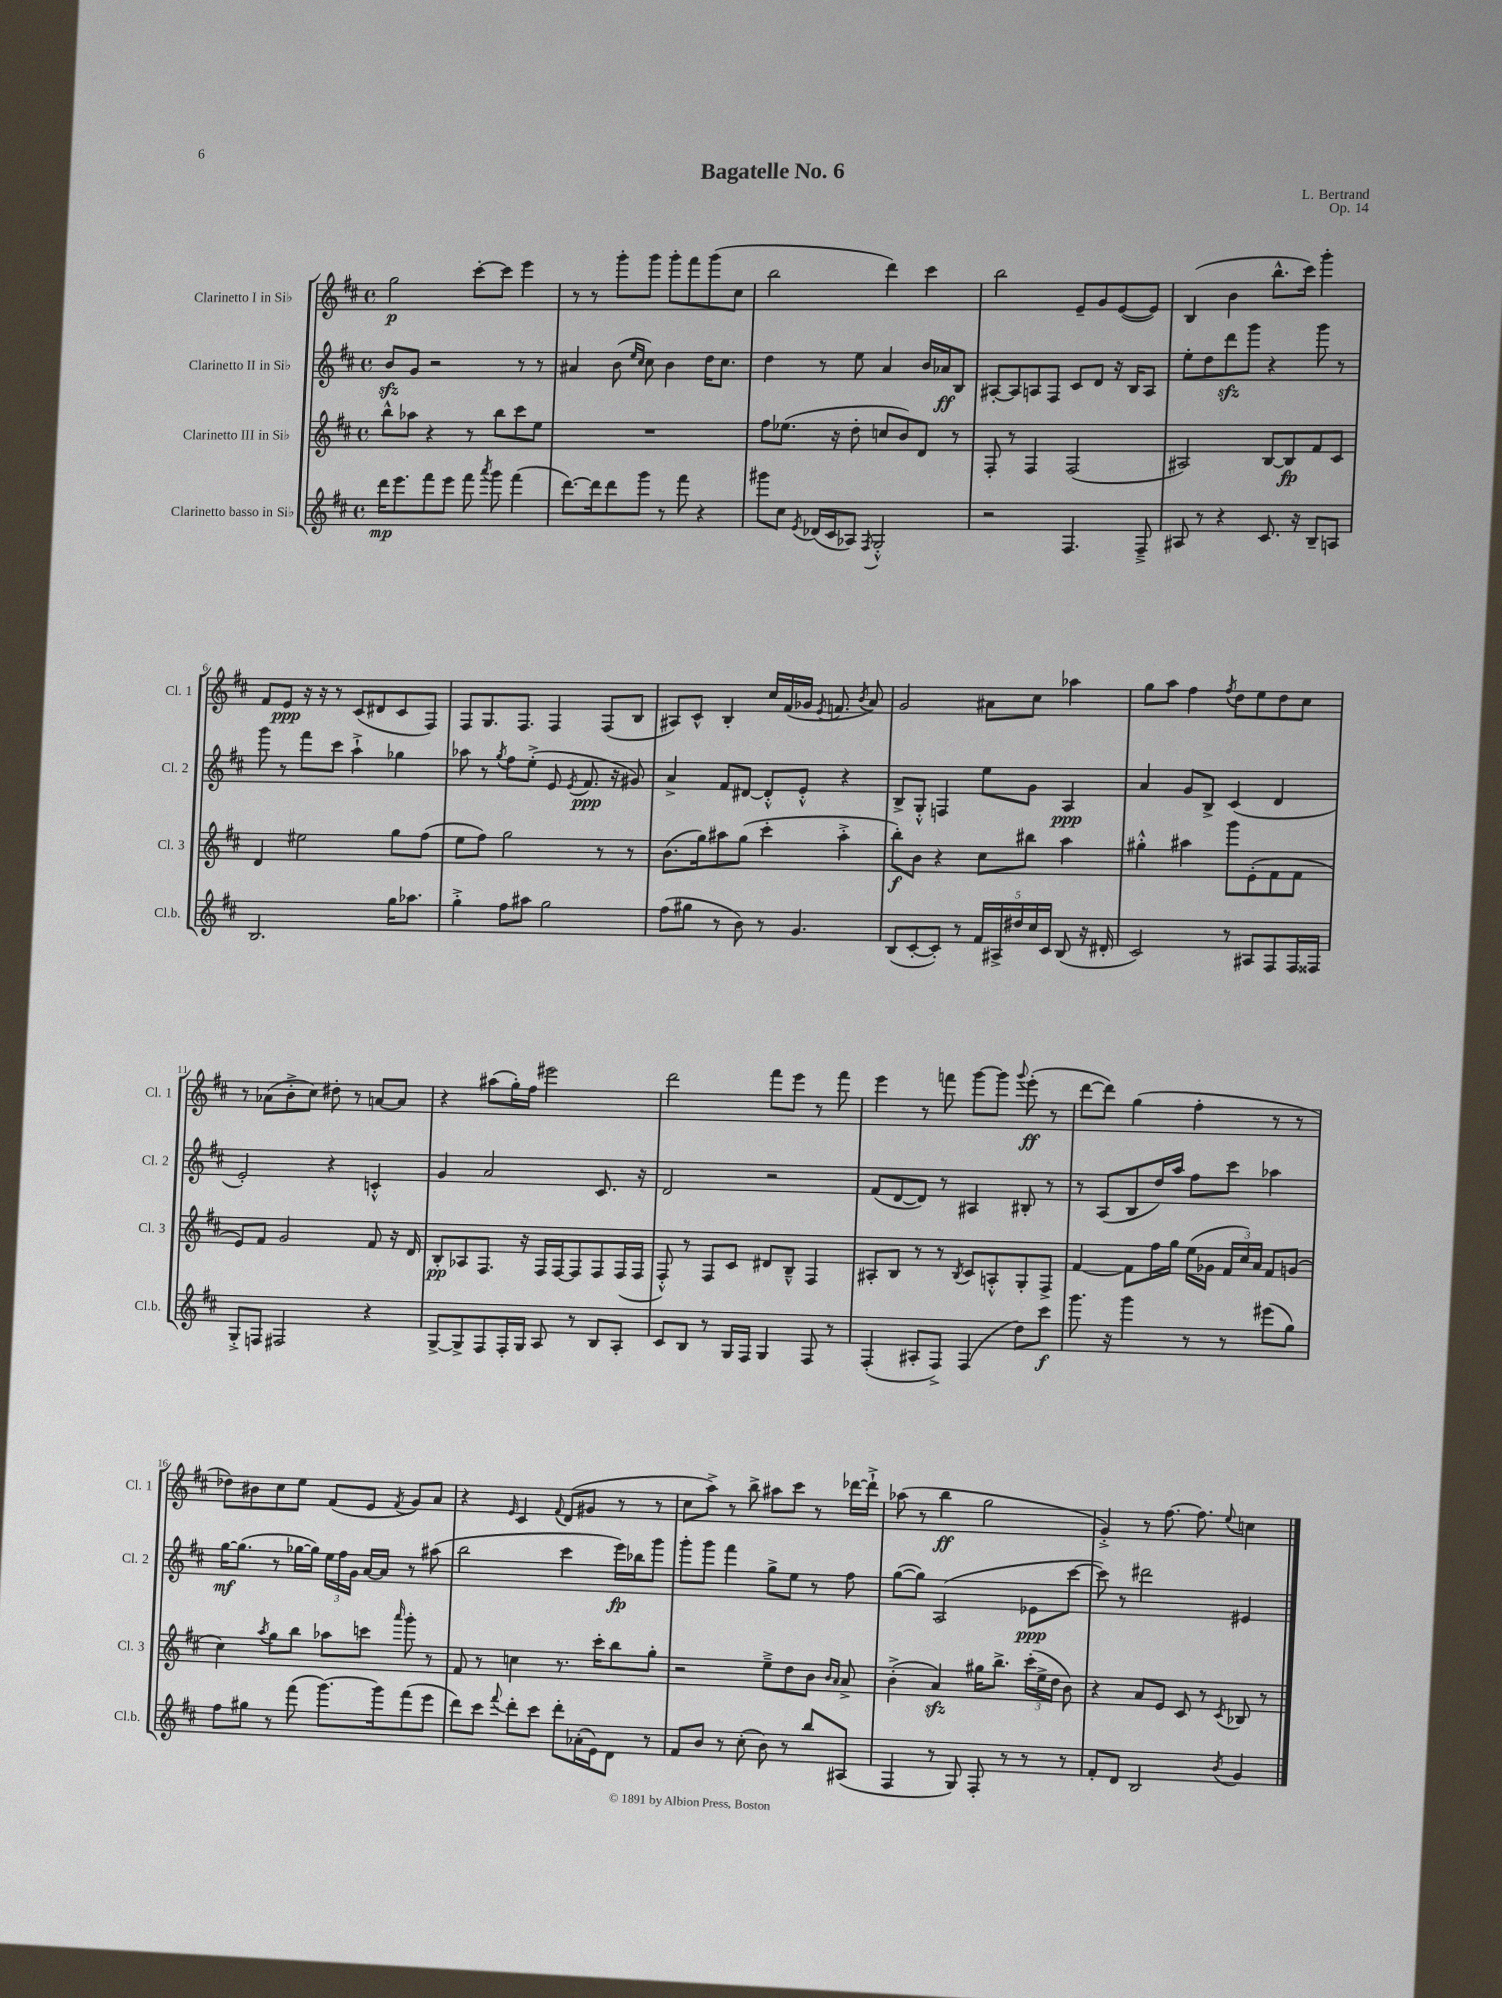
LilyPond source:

\header { title = "Bagatelle No. 6" composer = "L. Bertrand" opus = "Op. 14" }
<<
\new StaffGroup <<
\new Staff = "s0" \with { instrumentName = "Clarinetto I in Sib" shortInstrumentName = "Cl. 1" } {
    \clef treble \key d \major \defaultTimeSignature \time 4/4
    \autoBeamOff g''2\p cis'''8[~-. cis'''8] e'''4 |
    r8 r8 g'''8[-. g'''8] g'''8[-. fis'''8 g'''8( cis''8] |
    b''2 d'''4) cis'''4 |
    b''2 e'8[-- g'8 e'8~( e'8]) |
    b4( b'4 b''8.[-^ cis'''16]) g'''4-. |
    fis'8[ e'8]\ppp r16 r16 r8 cis'8[( dis'8 cis'8 fis8]) |
    fis8[ g8. fis8.] fis4 fis8[( b8] |
    ais8[) cis'8]-^ b4-. cis''16[ fis'16( ges'16] \acciaccatura { e'8 } f'8. \acciaccatura { b'8 } a'8) |
    g'2 ais'8[ cis''8] aes''4 |
    g''8[ a''8] fis''4 \acciaccatura { fis''8 } d''8[ e''8 d''8 cis''8] |
    r8 aes'8[( b'8-.-> cis''8]) dis''8-. r8 a'8[~ a'8] |
    r4 ais''8[( g''16-.) fis''16] eis'''2 |
    d'''2 fis'''8[ e'''8] r8 fis'''8 |
    e'''4 r8 f'''8 g'''8[~ g'''8] \appoggiatura { g'''8 } e'''8-.\ff( r8 |
    d'''8[~ d'''8]) g''4( fis''4-. r8 r8 |
    des''8[) bis'8 cis''8 e''8] fis'8[( e'8] \acciaccatura { fis'8 } g'8[) a'8] |
    r4 \grace { e'16 } cis'4 \appoggiatura { fis'8 } d'8[( gis'8] r8 r8 |
    cis''8[ a''8]->) r8 b''8-> ais''8[ cis'''8] r8 des'''16[~ des'''16]-!-> |
    aes''8( r8 b''4\ff g''2 |
    g'4-.->) r8 fis''8.~ fis''8. \appoggiatura { e''8 } c''4 \bar "|." |
}
\new Staff = "s1" \with { instrumentName = "Clarinetto II in Sib" shortInstrumentName = "Cl. 2" } {
    \clef treble \key d \major \defaultTimeSignature \time 4/4
    \autoBeamOff b'8[\sfz g'8] r2 r8 r8 |
    ais'4 b'8( \grace { e''16[ cis''16] } cis''8) b'4 d''16[ cis''8.] |
    d''4 r8 e''8 a'4 b'16[ aes'16\ff b8] |
    ais8[~-. ais8 a8 fis8] cis'8[ d'8] r16 b16[ a8] |
    e''8[-. d''8 d'''8\sfz g'''8] r4 g'''8 r8 |
    g'''8 r8 fis'''8[ cis'''8] a''4-!-> ges''4 |
    aes''8 r8 \acciaccatura { g''8 } fis''8[ e''8]-.->( e'8 \acciaccatura { e'8 } fis'8.\ppp r16 gis'8) |
    a'4-> fis'8[ dis'8]~ dis'8[-.-^ e'8]-.-^ r4 |
    b8[-> g8]-.-^ f4 e''8[ g'8] a4\ppp |
    a'4 g'8[ b8]-> cis'4( d'4 |
    e'2-.) r4 c'4-.-^ |
    g'4 a'2 cis'8. r16 |
    d'2 r2 |
    fis'8[( d'8~ d'8]) r8 ais4 bis8-. r8 |
    r8 a8[( b8 d''16) a''16] fis''8[ cis'''8] aes''4 |
    g''16[~\mf g''8.]( r8 ges''16[~ ges''16]) \tuplet 3/2 { e''16[ fis''16 g'16] } a'16[~ a'16] r8 ais''8( |
    b''2 cis'''4 e'''16[\fp) bes''16 g'''8] |
    g'''8[-. g'''8] fis'''4 g''8[-> e''8] r8 fis''8 |
    g''8[~( g''8]) a2( ees'8[\ppp cis'''8]~ |
    cis'''8) r8 dis'''2 eis'4 \bar "|." |
}
\new Staff = "s2" \with { instrumentName = "Clarinetto III in Sib" shortInstrumentName = "Cl. 3" } {
    \clef treble \key d \major \defaultTimeSignature \time 4/4
    \autoBeamOff b''8[-^ aes''8] r4 r8 b''8[ cis'''8 e''8] |
    R1 |
    fis''8[ ees''8.]( r16 d''8-. c''8[ b'8) d'8] r8 |
    fis8-. r8 fis4 fis2( |
    ais2) b8[~ b8\fp fis'8 cis'8] |
    d'4 eis''2 g''8[ fis''8]( |
    e''8[ fis''8]) g''2 r8 r8 |
    b'8.[( g''16) ais''8 g''8]( cis'''4-. ais''4-.-> |
    b''8[-.\f) b'8] r4 cis''8[ bis''8] a''4 |
    gis''4-.-^ ais''4 g'''8[ e'8-.( fis'8 fis'8] |
    e'8[) fis'8] g'2 fis'8 r16 d'16 |
    b8[-.\pp aes8 fis8.] r16 fis16[ fis16~ fis8 fis8 fis16( fis16] |
    fis8-.-^) r8 fis8[ cis'8] dis'8[ b8]---^ fis4 |
    ais8[-. b8] r8 r8 \acciaccatura { b8 } cis'8[ a8-.-^ g8-. fis8]-> |
    fis'4~ fis'8[ fis''16 g''16] e''16[( ges'16] \tuplet 3/2 { fis'16[ cis''16) a'16] } fis'8[ g'8]( |
    cis''4) \acciaccatura { a''8 } g''8[ b''8] aes''8[ c'''8] \grace { a'''16 } g'''8-. r8 |
    fis'8 r8 c''4 r8. cis'''16[-. b''8 g''8]-. |
    r2 e''8[---> d''8 b'8] \grace { b'16[ a'16] } a'8-> |
    b'4-.->( a'4\sfz) gis''16[ b''8.]-> \tuplet 3/2 { cis'''16[-.( e''16-> d''16] } b'8) |
    r4 a'8[ e'8] cis'8 r8 \acciaccatura { cis'8 } bes8 r8 \bar "|." |
}
\new Staff = "s3" \with { instrumentName = "Clarinetto basso in Sib" shortInstrumentName = "Cl.b." } {
    \clef treble \key d \major \defaultTimeSignature \time 4/4
    \autoBeamOff d'''16[\mp e'''8. fis'''8 e'''8] fis'''8 \acciaccatura { a'''8 } g'''8 fis'''4( |
    d'''8.[~) d'''16 d'''8 g'''8] r8 fis'''8 r4 |
    gis'''8[ cis''8] \acciaccatura { e'8 } des'16[( cis'16 aes8]) \acciaccatura { fis8 } g2-.-^ |
    r2 fis4. fis8---> |
    ais8 r8 r4 cis'8. r16 b8[-- a8] |
    b2. g''16[ aes''8.] |
    g''4-.-> fis''8[ ais''8] g''2 |
    fis''8[( gis''8] r8 b'8) r8 g'4. |
    b8[( cis'8~-. cis'8]-.) r8 \tuplet 5/4 { fis'16[ ais16-> dis''16 cis''16 cis'16] } b8( r16 dis'16-. |
    cis'2) r8 ais8[ fis8 fis16 fisis16] |
    g8[-.-> f8] fis2 r4 |
    g8[~-> g8-> fis8 fis16-. g16] a8 r8 b8[ a8]-. |
    cis'8[ b8] r8 g16[ fis16] g4 fis8 r8 |
    fis4-.( ais8[-. fis8]->) fis4( d''8[) cis'''8]\f |
    g'''8. r16 g'''4 r8 r8 eis'''8[( g''8]) |
    fis''8[ gis''8] r8 fis'''8( g'''8.[~) g'''16 fis'''8( e'''8] |
    d'''8[) cis'''8] \appoggiatura { fis'''8 } d'''8[-. cis'''8] d'''8[-. aes'16-.( e'16) d'8] r8 |
    fis'8[ b'8] r8 cis''8-.( b'8) r8 b''8[ ais8]( |
    fis4 r8 g8) fis8-. r8 r8 r8 |
    fis'8[-. d'8] b2 \acciaccatura { b'8 } g'4 \bar "|." |
}
>>
>>
